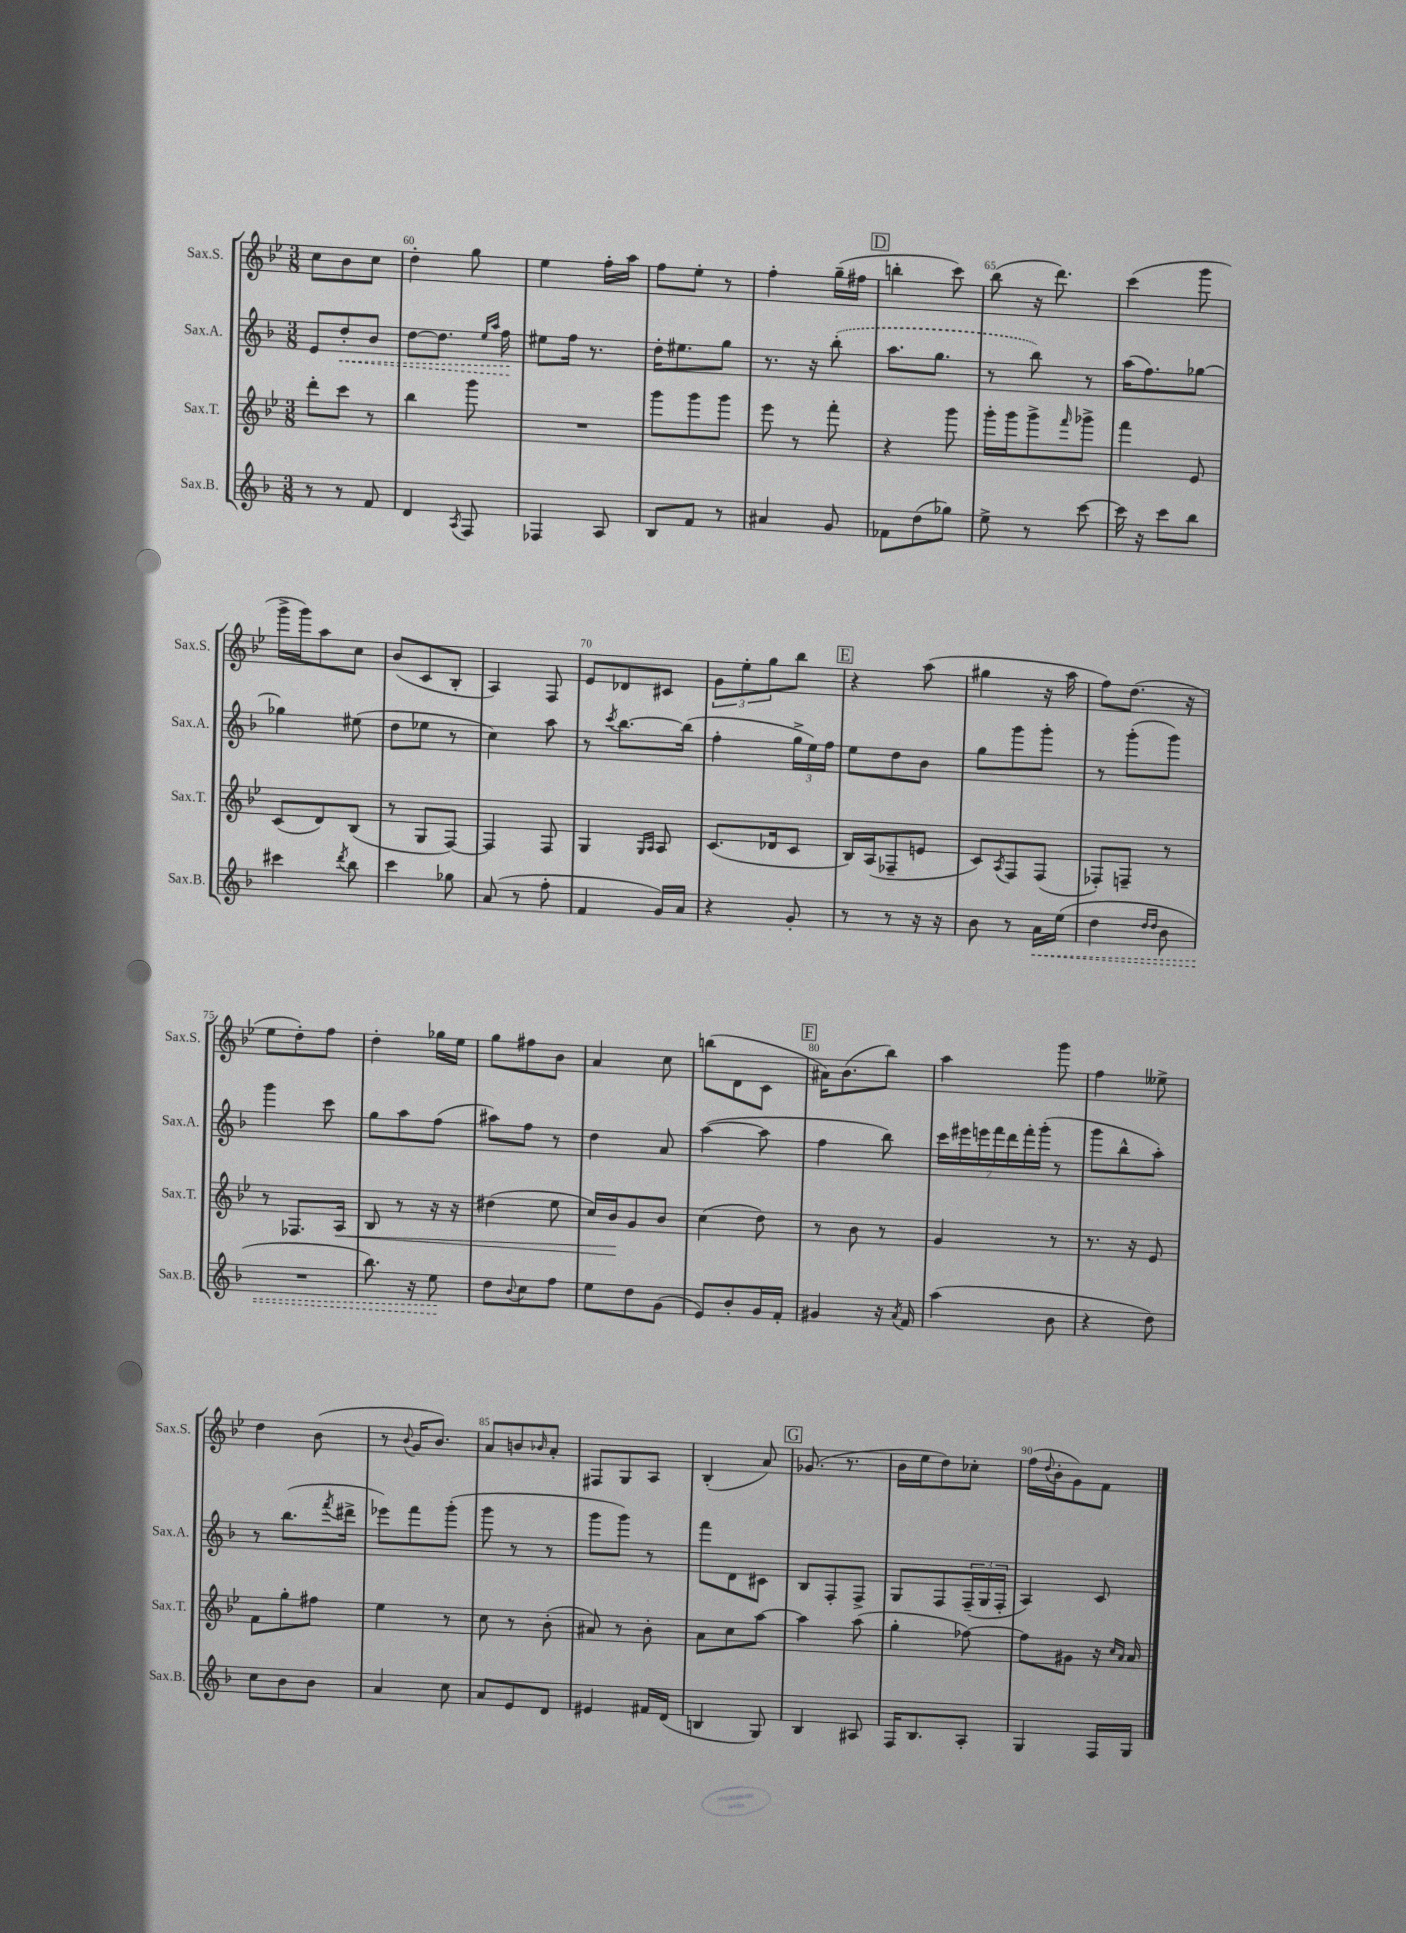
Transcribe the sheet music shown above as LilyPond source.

<<
\new StaffGroup <<
\new Staff = "s0" \with { instrumentName = "Sax.S." shortInstrumentName = "Sax.S." } {
    \clef treble \key bes \major \numericTimeSignature \time 3/8
    c''8 bes'8 c''8 |
    d''4-. g''8 |
    ees''4 f''16-. a''16 |
    f''8 ees''8-. r8 |
    f''4-. g''16--( fis''16 |
    \mark \markup { \box "D" } b''4-. c'''8) |
    bes''8( r16 d'''8.) |
    c'''4( g'''8 |
    g'''16-> g'''16) a''8 c''8 |
    bes'8( c'8 bes8-. |
    a4) f8 |
    ees'8 des'8 cis'8 |
    \tuplet 3/2 { g'8 ees''8-. g''8 } bes''8 |
    \mark \markup { \box "E" } r4 a''8( |
    gis''4 r16 a''16 |
    f''8) d''8.( r16 |
    ees''8 d''8-.) f''8 |
    d''4-. ges''16 ees''16 |
    g''8 fis''8 bes'8 |
    a'4 c''8 |
    b''8( d'8 c'8 |
    \mark \markup { \box "F" } ais'16) bes'8.( bes''8) |
    a''4 g'''8 |
    f''4 eeses''8-> |
    d''4 bes'8( |
    r8 \appoggiatura { bes'8 } g'16 bes'8.) |
    a'8 b'8 \grace { bes'16 } a'8-. |
    fis8 g8 a8 |
    bes4-.( a'8) |
    \mark \markup { \box "G" } ges'8.( r8. |
    bes'16 ees''16 d''8) ces''8-. |
    f''16( \appoggiatura { d''8 } bes'16-. g'8) f'8 \bar "|." |
}
\new Staff = "s1" \with { instrumentName = "Sax.A." shortInstrumentName = "Sax.A." } {
    \clef treble \key f \major \numericTimeSignature \time 3/8
    e'8 \once \override Hairpin.style = #'dashed-line d''8-.\< bes'8 |
    d''8~ d''8. \grace { e''16 a''16 } f''16\! |
    eis''8 f''16 r8. |
    d''16-. eis''8. g''8 |
    r8. r16 \once \slurDashed bes''8-.( |
    \mark \markup { \box "D" } a''8. g''8. |
    r8 bes''8) r8 |
    a''16( f''8.) ges''8~ |
    ges''4 eis''8( |
    d''8 ees''8 r8 |
    c''4) a''8 |
    r8 \acciaccatura { c'''8 } bes''8.~ bes''16( |
    f''4-. \tuplet 3/2 { g''16-> e''16) f''16 } |
    \mark \markup { \box "E" } e''8 d''8 bes'8 |
    g''8 g'''8 g'''8-. |
    r8 g'''8-.( g'''8) |
    g'''4 c'''8 |
    g''8 a''8 f''8( |
    ais''8) f''8 r8 |
    d''4 a'8 |
    a''4~( a''8 |
    \mark \markup { \box "F" } f''4 bes''8) |
    \tuplet 7/4 { c'''16 eis'''16 e'''16 f'''16 d'''16 f'''16-. g'''16-.( } r8 |
    g'''8 bes''8-^ a''8-.) |
    r8 bes''8.( \acciaccatura { f'''8 } dis'''16-> |
    ees'''8) f'''8 g'''8-.( |
    g'''8 r8 r8 |
    g'''8 g'''8) r8 |
    f'''8 d'8 cis'8 |
    \mark \markup { \box "G" } bes8 f8-. f8-> |
    g8 f8 \tuplet 3/2 { f16--( g16 f16-. } |
    a4) c'8 \bar "|." |
}
\new Staff = "s2" \with { instrumentName = "Sax.T." shortInstrumentName = "Sax.T." } {
    \clef treble \key bes \major \numericTimeSignature \time 3/8
    d'''8-. c'''8 r8 |
    bes''4 g'''8 |
    R4. |
    g'''8 g'''8 g'''8 |
    ees'''8 r8 f'''8-. |
    \mark \markup { \box "D" } r4 g'''8 |
    g'''16-. g'''16 g'''8-> \grace { f'''16 } ges'''8-> |
    f'''4 ees'8 |
    c'8( d'8) bes8( |
    r8 g8 f8~) |
    f4 f8 |
    g4 \grace { g16 a16 } a8 |
    c'8.( des'16 c'8 |
    \mark \markup { \box "E" } bes16) a16( fes8-- e'8 |
    c'8) \acciaccatura { a8 } f8 f8( |
    fes8-.) f8-- r8 |
    r8 fes8. a16\< |
    bes8 r8 r16 r16 |
    dis''4( ees''8 |
    c''16) bes'16\! g'8 bes'8 |
    c''4( d''8) |
    \mark \markup { \box "F" } r8 bes'8 r8 |
    g'4 r8 |
    r8. r16 ees'8 |
    f'8 g''8-. fis''8 |
    ees''4 r8 |
    c''8 r8 bes'8-.( |
    ais'8) r8 bes'8-. |
    a'8 c''8 a''8~ |
    \mark \markup { \box "G" } a''4 a''8( |
    g''4-. fes''8~) |
    fes''8 gis'8 r16 \grace { c''16 a'16 } a'16 \bar "|." |
}
\new Staff = "s3" \with { instrumentName = "Sax.B." shortInstrumentName = "Sax.B." } {
    \clef treble \key f \major \numericTimeSignature \time 3/8
    r8 r8 f'8 |
    d'4 \acciaccatura { a8 } f8 |
    fes4 a8 |
    bes8 f'8 r8 |
    ais'4 g'8 |
    \mark \markup { \box "D" } fes'8 d''8( ges''8) |
    e''8-> r8 c'''8~ |
    c'''16 r16 c'''8 bes''8 |
    cis'''4 \acciaccatura { d'''8 } bes''8 |
    c'''4 ges''8 |
    a'8( r8 f''8-. |
    f'4 g'16) a'16 |
    r4 g'8-. |
    \mark \markup { \box "E" } r8 r8 r16 r16 |
    bes'8 r8 \once \override Hairpin.style = #'dashed-line a'16\< e''16( |
    d''4 \grace { d''16 d''16 } bes'8 |
    R4. |
    bes''8.) r16 e''8\! |
    d''8 \appoggiatura { bes'8 } c''8 f''8 |
    e''8 d''8 g'8( |
    e'8) bes'8-. g'16 f'16-. |
    \mark \markup { \box "F" } gis'4 r16 \acciaccatura { a'8 } f'16 |
    a''4( bes'8 |
    r4 d''8) |
    c''8 bes'8 bes'8 |
    a'4 c''8 |
    a'8 e'8 d'8 |
    eis'4 fis'16 d'16( |
    b4 g8) |
    \mark \markup { \box "G" } bes4 ais8 |
    f16 bes8. a8-. |
    g4 f16 g16 \bar "|." |
}
>>
>>
\layout { \context { \Score currentBarNumber = #59 \override BarNumber.break-visibility = ##(#f #t #t) barNumberVisibility = #(every-nth-bar-number-visible 5) } }
